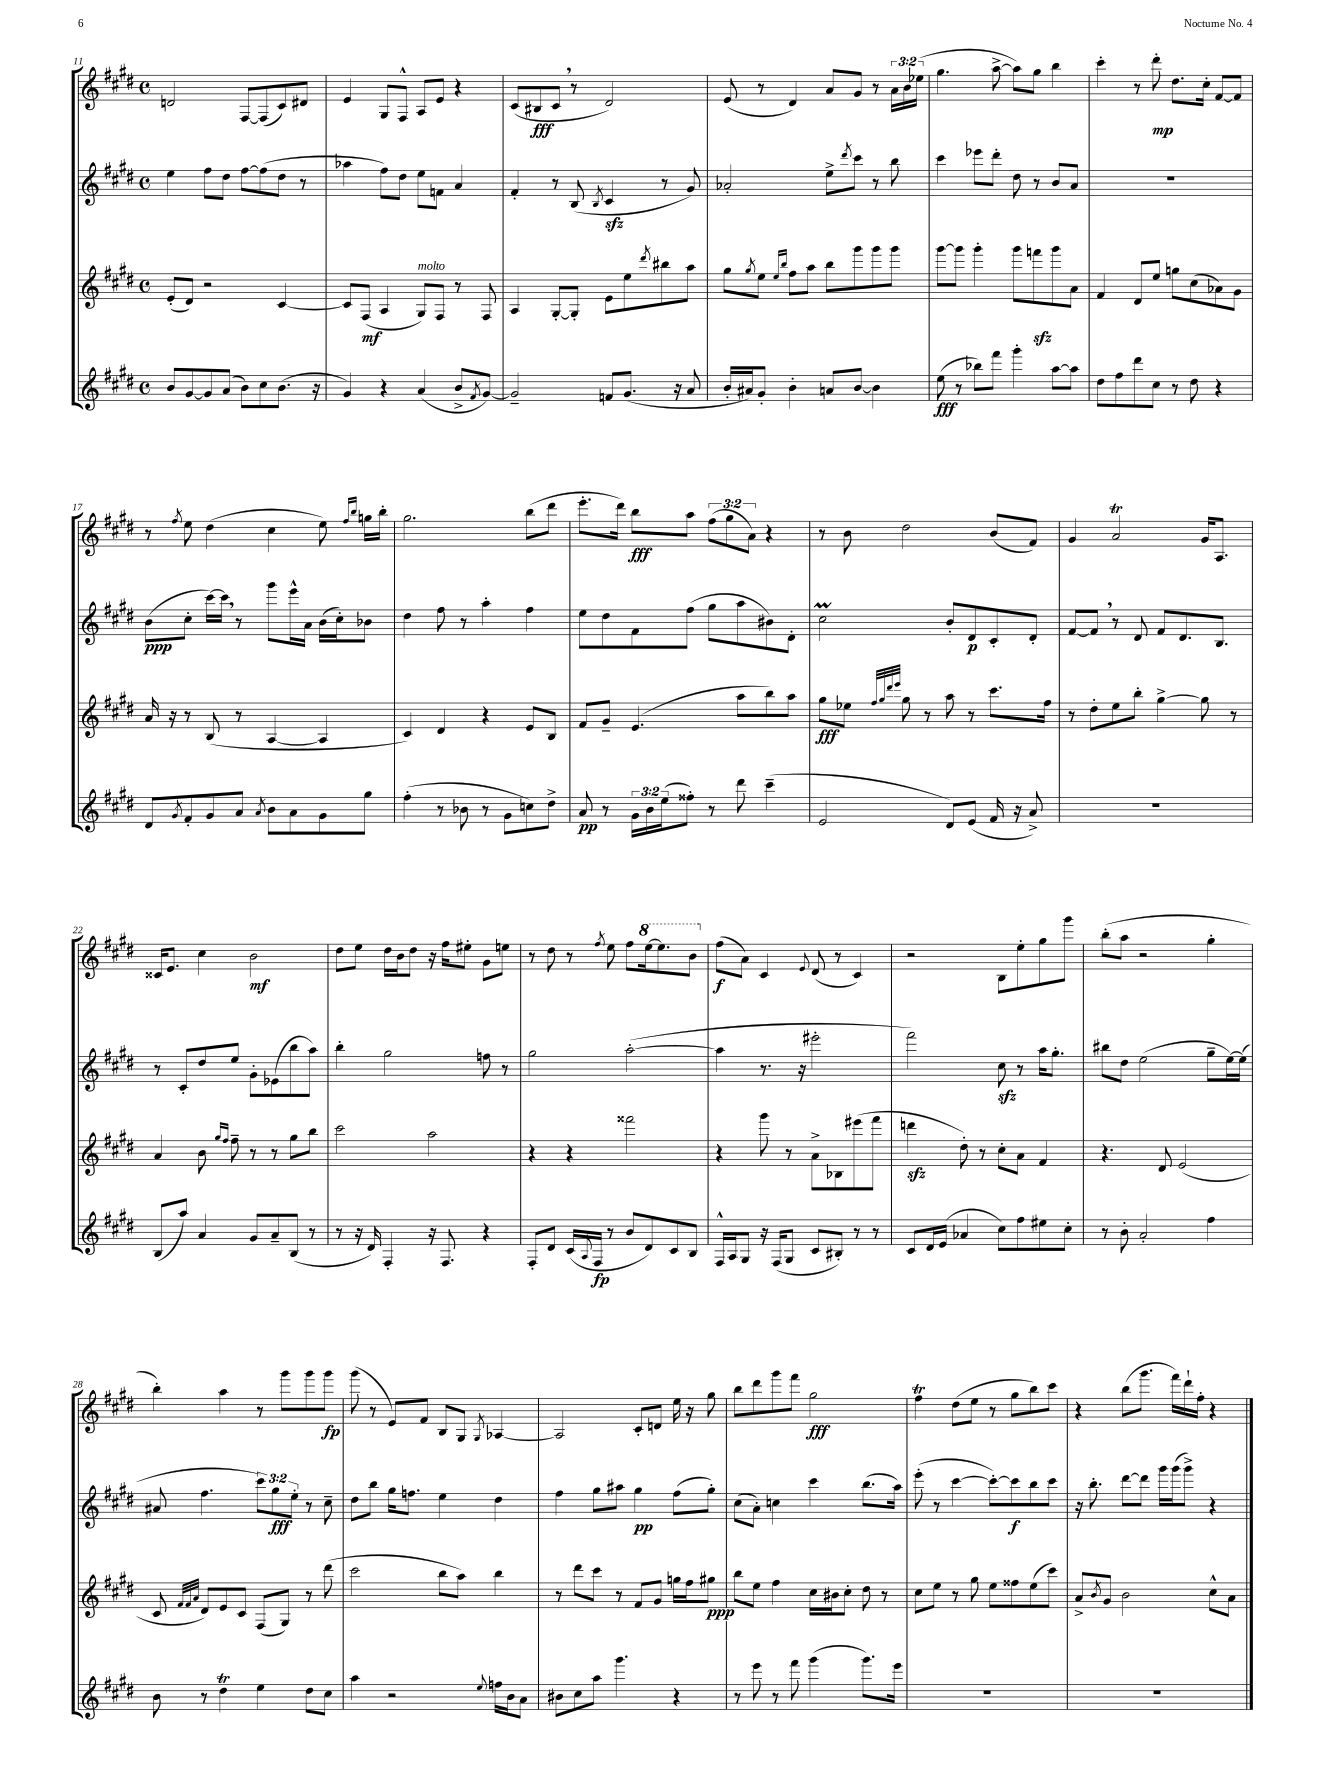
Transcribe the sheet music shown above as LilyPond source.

<<
\new StaffGroup <<
\new Staff = "s0" {
    \clef treble \key e \major \defaultTimeSignature \time 4/4 \override Staff.TupletNumber.text = #tuplet-number::calc-fraction-text
    d'2 fis8~ fis8( cis'8) dis'8 |
    e'4 gis8 fis8-^ a8 e'8 r4 |
    cis'8( bis8\fff cis'8 \breathe r8 dis'2) |
    e'8( r8 dis'4) a'8 gis'8 r8 \tuplet 3/2 { a'16 b'16 ees''16( } |
    gis''4. a''8~-> a''8) gis''8 b''4 |
    cis'''4-. r8 dis'''8-.\mp dis''8. cis''16-. fis'8~ fis'8 |
    r8 \acciaccatura { fis''8 } e''8 dis''4( cis''4 e''8) \grace { fis''16 b''16 } g''16 b''16-. |
    gis''2. b''8( dis'''8 |
    e'''8.-. dis'''16) b''8\fff a''8 \tuplet 3/2 { fis''8( gis''8 a'8) } r4 |
    r8 b'8 dis''2 b'8( fis'8) |
    gis'4 a'2\trill gis'16 a8. |
    cisis'16 e'8. cis''4 b'2\mf |
    dis''8 e''8 dis''16 b'16 dis''8 r16 fis''16 eis''8-. gis'8 e''8 |
    r8 dis''8 r8 \acciaccatura { fis''8 } e''8 fis''8 \ottava #1 e'''16~ e'''8. b''8 \ottava #0 |
    fis''8\f( a'8) cis'4 \appoggiatura { e'8 } dis'8( r8 cis'4) |
    r2 b8 e''8-. gis''8 gis'''8 |
    b''8-.( a''8 r2 gis''4-. |
    b''4-.) a''4 r8 gis'''8 gis'''8 gis'''8\fp |
    gis'''8( r8 e'8) fis'8 b8 gis8 \acciaccatura { gis8 } aes4~ |
    aes2 cis'8-. d'8 e''16 r16 gis''8 |
    b''8 dis'''8 gis'''8 fis'''8 gis''2\fff |
    fis''4\trill dis''8( e''8 r8 gis''8 b''8) cis'''8 |
    r4 b''8( gis'''8. fis'''16) dis'''16-! fis''16-. r4 \bar "|." |
}
\new Staff = "s1" {
    \clef treble \key e \major \defaultTimeSignature \time 4/4 \override Staff.TupletNumber.text = #tuplet-number::calc-fraction-text
    e''4 fis''8 dis''8 fis''8~ fis''8( dis''8 r8 |
    aes''4 fis''8) dis''8 e''8 f'8 a'4 |
    fis'4-. r8 b8( \acciaccatura { b8 } cis'4\sfz r8 gis'8) |
    aes'2-. e''8-> \acciaccatura { dis'''8 } cis'''8 r8 b''8 |
    cis'''4 ees'''8 dis'''8-. dis''8 r8 b'8 a'8 |
    R1 |
    b'8\ppp( cis''8-. cis'''16~) cis'''16 \breathe r8 gis'''8 e'''16-^ a'16 b'16( cis''16-.) bes'8 |
    dis''4 fis''8 r8 a''4-. fis''4 |
    e''8 dis''8 fis'8 fis''8( gis''8 a''8 bis'8) dis'8-. |
    cis''2\prall b'8-. dis'8\p cis'8-. dis'8-. |
    fis'8~ fis'8 \breathe r8 dis'8 fis'8 dis'8. b8. |
    r8 cis'8-. dis''8 e''8 gis'8-. ees'8( b''8 a''8) |
    b''4-. gis''2 f''8 r8 |
    gis''2 a''2~-.( |
    a''4 r8. r16 eis'''2-. |
    fis'''2) cis''8\sfz r8 a''16 gis''8.-. |
    bis''8 dis''8 e''2( gis''8-- e''16~) e''16( |
    ais'8 fis''4. \tuplet 3/2 { cis'''8) gis''8\fff e''8-. } r8 cis''8-- |
    dis''8 b''8 gis''16 f''8. e''4 dis''4 |
    fis''4 gis''8 ais''8 gis''4\pp fis''8( gis''8-.) |
    cis''8( a'8-.) c''4 cis'''4 b''8.( a''16) |
    e'''8-.( r8 cis'''4~ cis'''8~-.) cis'''8\f b''8 cis'''8 |
    r16 b''8.-. dis'''8~ dis'''8 gis'''16 gis'''16( gis'''8->) r4 \bar "|." |
}
\new Staff = "s2" {
    \clef treble \key e \major \defaultTimeSignature \time 4/4
    e'8-.( dis'8) r2 cis'4~ |
    cis'8 fis8\mf( a4 gis8^\markup { \italic "molto" }) fis8 r8 fis8 |
    a4 gis8~-. gis8-. e'8 e''8 \acciaccatura { dis'''8 } bis''8 a''8 |
    gis''8 \acciaccatura { gis''8 } e''8 \grace { e''16 b''16 } fis''8 a''8 b''8 gis'''8 gis'''8 gis'''8 |
    gis'''8~ gis'''8 gis'''4-. gis'''8 f'''8\sfz gis'''8 a'8 |
    fis'4 dis'8 e''8 g''8 cis''8( aes'8) gis'8 |
    a'16 r16 r8 b8( r8 a4~ a4 |
    cis'4) dis'4 r4 e'8 b8 |
    fis'8 gis'8-- e'4.( a''8 b''8) a''8 |
    gis''8\fff ees''8 \grace { fis''32 gis''32 dis'''32 e'''32 } gis''8 r8 a''8 r8 cis'''8. fis''16 |
    r8 dis''8-. e''8 b''8-. gis''4~-> gis''8 r8 |
    a'4 b'8 \grace { gis''16 fis''16 } fis''8-- r8 r8 gis''8 b''8 |
    cis'''2 a''2 |
    r4 r4 fisis'''2 |
    r4 gis'''8 r8 a'8-> bes8 eis'''8( fis'''8 |
    d'''4\sfz dis''8-.) r8 cis''8-. a'8 fis'4 |
    r4. dis'8 e'2( |
    cis'8 \grace { fis'32 fis'32 a'32 } dis'8) e'8 cis'8 fis8( gis8) r8 dis'''8( |
    cis'''2 b''8 a''8) b''4 |
    r8 dis'''8 cis'''8 r8 fis'8 gis'8 g''16 fis''16 gis''8\ppp |
    b''8 e''8 fis''4 cis''16 bis'16 cis''8-. dis''8 r8 |
    cis''8 e''8 r8 gis''8 e''8 fisis''8 e''8( cis'''8) |
    a'8-> \acciaccatura { b'8 } gis'8 b'2 cis''8-^ a'8 \bar "|." |
}
\new Staff = "s3" {
    \clef treble \key e \major \defaultTimeSignature \time 4/4 \override Staff.TupletNumber.text = #tuplet-number::calc-fraction-text
    b'8 gis'8~ gis'8 a'8( b'8) cis''8 b'8.( r16 |
    gis'4) r4 a'4( b'8-> \acciaccatura { fis'8 } gis'8~) |
    gis'2-- f'8 gis'8.( r16 a'8 |
    b'16-. ais'16) gis'8-. b'4-. a'8 b'8~ b'4 |
    e''8\fff( r8 bes''8) fis'''8 gis'''4-. a''8~ a''8 |
    dis''8 fis''8 dis'''8 cis''8 r8 dis''8 r4 |
    dis'8 \acciaccatura { gis'8 } fis'8-. gis'8 a'8 \acciaccatura { a'8 } b'8 a'8 gis'8 gis''8 |
    fis''4-.( r8 bes'8 r8 gis'8 c''8) dis''8-> |
    a'8\pp r8 \tuplet 3/2 { gis'16 b'16 e''16( } fisis''8-.) r8 dis'''8 cis'''4--( |
    e'2 dis'8) e'8( fis'16 r16 a'8->) |
    R1 |
    b8( a''8) a'4 gis'8 a'8-- b8( r8 |
    r8 r16 dis'16) fis4-. r16 fis8. r4 |
    fis8-. dis'8 cis'16( \appoggiatura { a8 } fis16\fp r8 b'8 dis'8) cis'8 b8 |
    fis16-^ a16 gis8 r16 fis16( gis8 cis'8 bis8-.) r8 r8 |
    cis'8 dis'16 e'16( aes'4 cis''8) fis''8 eis''8 cis''8-. |
    r8 b'8-. a'2-. fis''4 |
    b'8 r8 dis''4\trill e''4 dis''8 cis''8 |
    a''4 r2 \appoggiatura { e''8 } f''16 b'16 a'8 |
    bis'8 cis''8 a''8 gis'''4. r4 |
    r8 e'''8 r8 fis'''8 gis'''4( gis'''8.) e'''16 |
    R1 |
    R1 \bar "|." |
}
>>
>>
\layout { \context { \Score currentBarNumber = #11 } }
